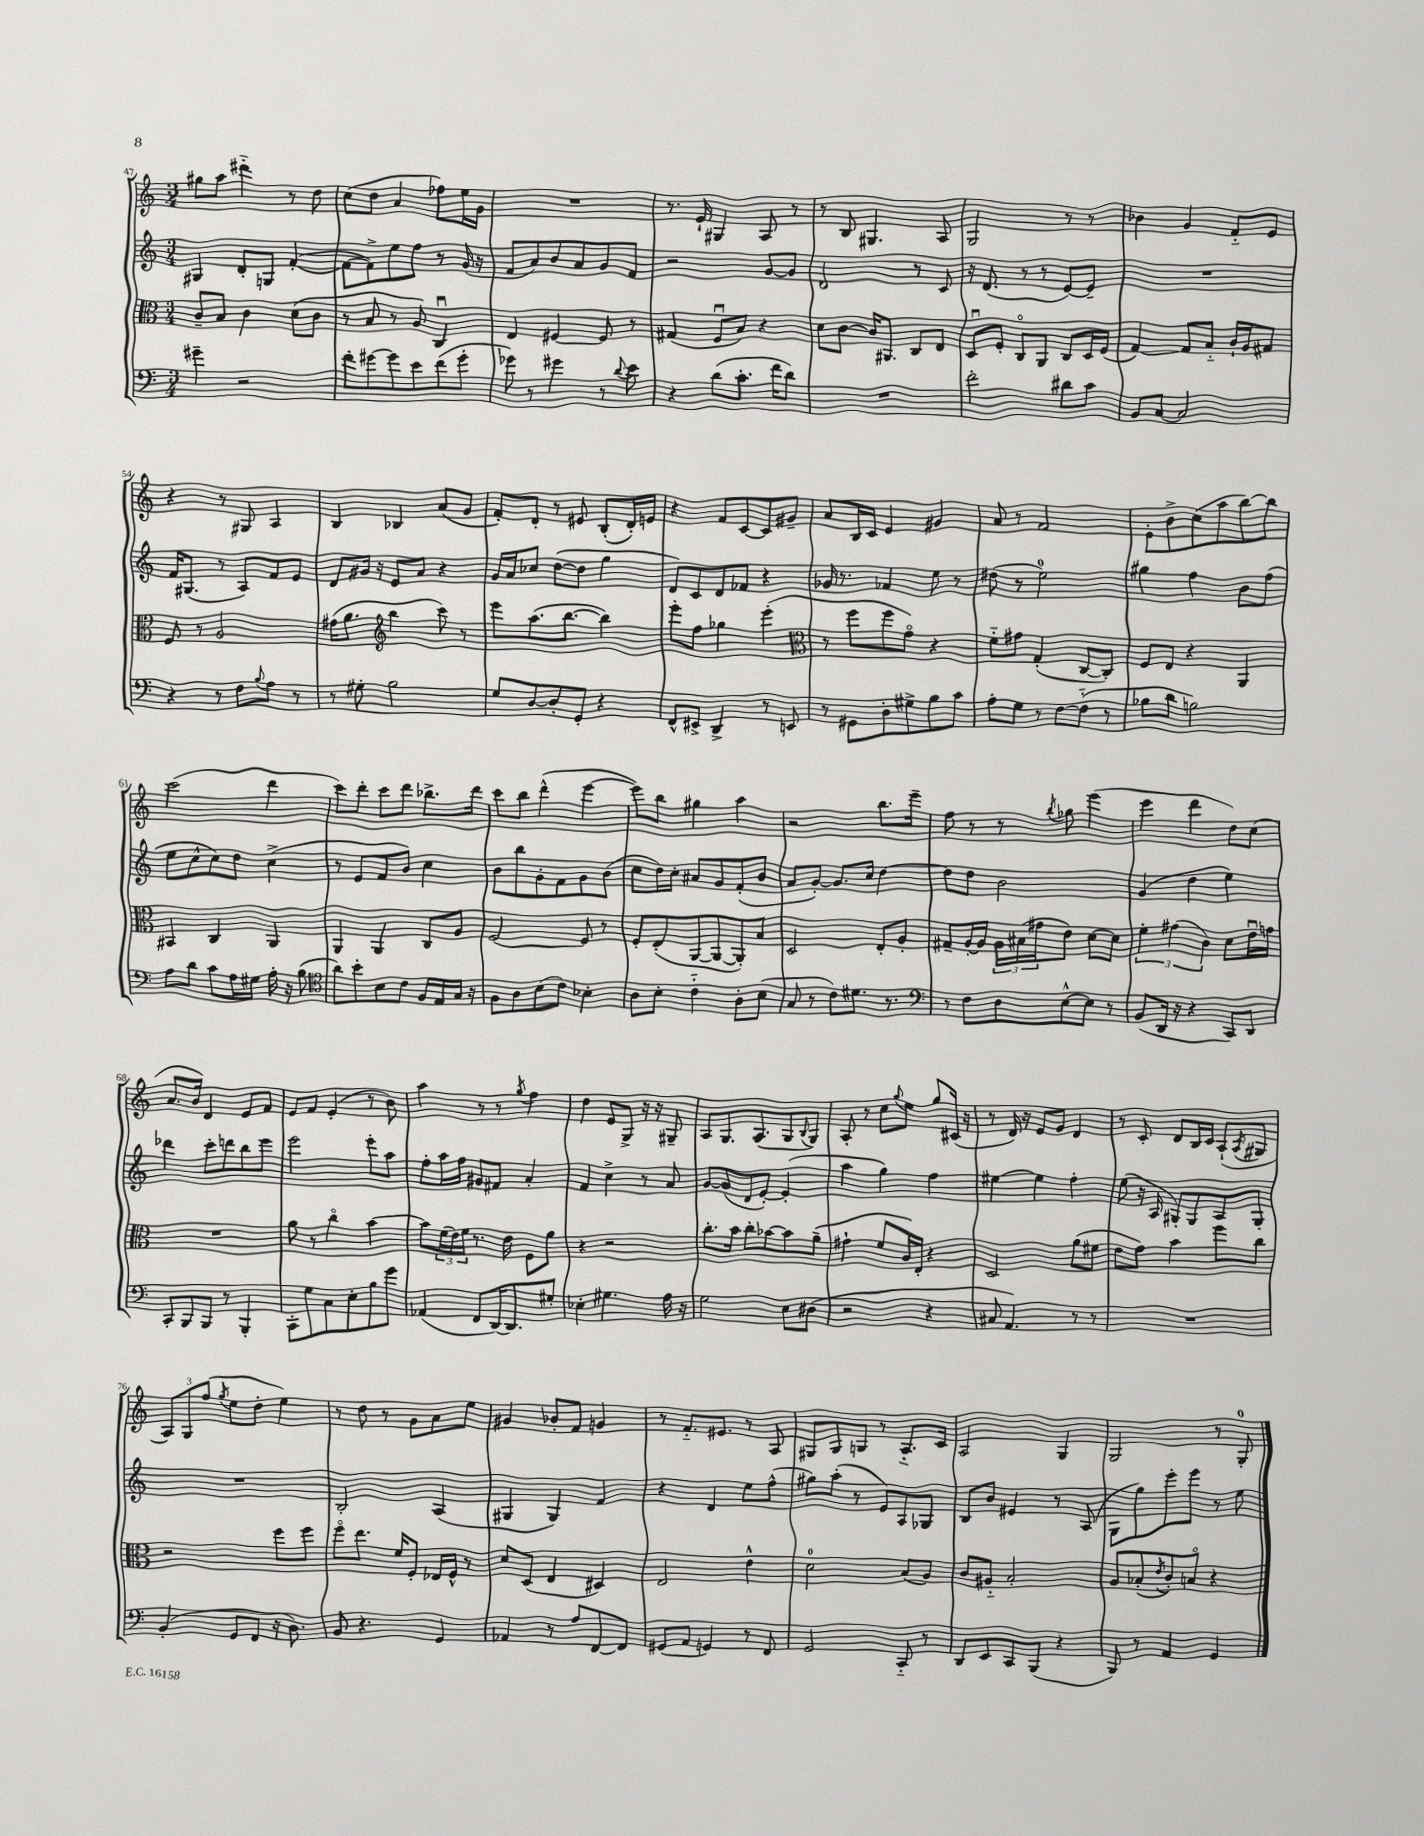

**kern	**kern	**kern	**kern
*staff4	*staff3	*staff2	*staff1
*clefF4	*clefC3	*clefG2	*clefG2
*k[]	*k[]	*k[]	*k[]
*M3/4	*M3/4	*M3/4	*M3/4
4g#~\	8c~/L	4G#/	8gg#\L
.	8B/J	.	8aa\J
2r	4c\	8d'/L	4ddd#'~\
.	.	8G/J	.
.	(8d\L	([4f'/	8r
.	8c\J	.	8dd\
=	=	=	=
8f'\L	8r	8f\_L	(8cc\L
[8g#\	8B/	8f^\])	8dd\J
8g#\]	8r	8ee\	4a/
8e\	8A/)	8ff\J	.
(8f\	4Cu/	8r	8ff-\L)
8g#'\J	.	(16g/	16ee\L
.	.	16r	16g\JJ
=	=	=	=
8g-\)	4E/	8f/L	2.r
8r	.	8a/)	.
4g#\	[4F#/	8b/	.
.	.	8a/	.
8r	8F#/]	8g/	.
8qqd/	.	.	.
8e\	8r	8f/J	.
=	=	=	=
4r	(4G#/	2r	8.r
.	.	.	16e`/
(8d\L	8Fu/L	.	4G#/
8.c'\J	8B/J)	.	.
.	4r	[8g/L	8A/
16f\LK	.	.	.
8d\J)	.	8g/]J	8r
=	=	=	=
2.r	8d\L	2d/	8r
.	[8c\J	.	8B/
.	16c/]LK	.	4.G#/
.	8.AA#/J	.	.
.	8C/L	8r	.
.	8E/J	8c/	8A/
=	=	=	=
2f'\	8Du/L	16r	2G/
.	.	(8.d/	.
.	8F'/J	.	.
.	8Co/L	8r	.
.	8AA/J	8r	.
8d#\L	8C/L	[8e/L)	8r
8c\J	16D/L	8e~/]J	8r
.	(16F/JJ	.	.
=	=	=	=
8BB/L	[4G/)	2.r	4b-\
[8C/J	.	.	.
2C/]	8G/]L	.	4g/
.	8B'~/J	.	.
.	16c`/LL	.	8f'~/L
.	16A/J	.	.
.	8G#/J	.	8e/J
=	=	=	=
4r	8F/	16f/LK	4r
.	.	(8.G#/J	.
.	8r	.	.
8r	2A/	8r	8r
8F\L	.	8A/L)	8G#/
8qqB/	.	.	.
8A\J	.	8f/	4A/
8r	.	8e/J	.
=	=	=	=
8r	(16g#\LK	8d/L	4B/
.	8.a\J	.	.
8G#'\	.	16g#/Jk	.
.	.	16r	.
*	*clefG2	*	*
2B\	4bb\	8e/L	4B-/
.	.	8a/J	.
.	8ccc\)	4r	(8a/L
.	8r	.	8g/J
=	=	=	=
8G/L	8eee\L	16g/LL	8f'/L)
.	.	16a/J	.
[8D/	(8.aa\	8cc-/J	8d'/J
8D'/]	.	([8dd\L	8r
.	[8.bb\J	.	.
8GG'/J	.	8dd\]J	8e#/
4r	4bb\])	4gg\	(8B'/L
.	.	.	16d'/L)
.	.	.	16e/JJ
=	=	=	=
8FF^^/L	8eee'\L	8d/L)	4r
8EE#^/J	8ff\J	8c/	.
4DD^/	4gg-\	8d/	8f/L
.	.	8f-/J	[8c/
8r	(4eee'\	4r	8c/]
8EE/	.	.	8g#~/J
=	=	=	=
*	*clefC3	*	*
8r	8r	16g-/	8a/L
.	.	8.r	.
8GG#\L	8ff\L	.	16B/L
.	.	.	16c/JJ
8D'\	8ff\	4f-/	4e/
8G#^\	8go\J)	.	.
8B\	4r	8ee\	4g#/
8c\J	.	8r	.
=	=	=	=
8A'\L	8f'~\L	(8dd#\	8a/
8G\J	8g#\J	8r	8r
8r	(4G'/	2ee\)	2f/
[8F\L	.	.	.
(8F'~\]J	[8C/L	.	.
8r	8C'/]J)	.	.
=	=	=	=
8B-\L	8F/L	4gg#\	8e'\L
8d\J	8E/J	.	8b^\
2B\)	4r	4ff\	(8cc\
.	.	.	8aa\
.	4AA/	8b\L	[8bb\)
.	.	(8ff\J	8bb\]J
=	=	=	=
8A\L	4BB#/	8ee\L	(2ccc\
8d\J	.	8cc^^\	.
8c\L	4C/	8cc\)	.
16A\L	.	8dd\J	.
16G#\JJ	.	.	.
16A'\	4AA/	(4cc^\	4ddd\
16r	.	.	.
(8B\	.	.	.
=	=	=	=
*clefC4	*	*	*
8a\L)	4AA/	8r	8ccc\L)
8b'\	.	8e/L	8ddd'\J
8B\	4AA/	8f/	8ccc\L
8c\J	.	8b/J)	8ddd\J
16F/LL	8C/L	4cc\	8.bb-^\L
16E/	.	.	.
16G/JJ	8A/J	.	.
16r	.	.	16ddd\Jk
=	=	=	=
8F\L	[2F/	8b\L	8ccc\L
8A\	.	8bb\	8bb\J
(8B\	.	8g'\	(4ddd^^\
8c\J)	.	8f\	.
4B-'\	8F/]	8g\	[4eee\
.	8r	(8b\J	.
=	=	=	=
8A\L	8F'/L	8cc\L	8eee\]L)
8B'\J	(8E'/	16dd\L)	8bb\J
.	.	16cc'\JJ	.
4c'~\	[8AA/	8a#/L	4gg#\
.	8AA/_	8g/	.
8A'\L	8AA'/])	(8f'/	4aa\
(8B\J	8B/J	8b/J	.
=	=	=	=
8G/	2D/	8a/L	2r
8r	.	[8g'/J)	.
8c\L)	.	8.g/]L	.
8.d#\J	.	.	.
.	.	16cc/Jk	.
.	8E'/L	[4dd\	8.bb\L
8.r	.	.	.
.	8A'/J	.	.
.	.	.	16eee~\Jk
=	=	=	=
*clefF4	*	*	*
8r	8G#~/L	8dd\]L	8ff\
8F\L	[16A'/L	8dd\J	8r
.	16A/]JJ	.	.
8D\	24A\LL	2b\	8r
.	(24B#\	.	.
.	24g#\J	.	.
.	.	.	8qbb/
[8E^^\	8e\J)	.	8gg-\
8E\]J	[8d\L	.	(4eee\
8r	8d\]J	.	.
=	=	=	=
(8BB/L	6f'\	(4g/	4eee\
16DD/Jk	.	.	.
.	(6g#\	.	.
16r	.	.	.
4r	.	4dd\	4ddd\
.	6c\)	.	.
8CC/L)	8d\L	4ee\)	8dd\L)
8DD/J	16eu\L	.	(8cc\J
.	16g\JJ	.	.
=	=	=	=
8CC'/L	2.r	4ddd-\	8.a/L
8BBB/	.	.	.
.	.	.	16b/Jk)
8BBB/J	.	8ccc'\L	4d/
8r	.	8ddd\	.
4BBB'/	.	8bb\	8e/L
.	.	8eee\J	8f/J
=	=	=	=
8CC'\L	8a\	2eee\	8e/L
8G\	8r	.	8f/J
8C\	4cco\	.	(4e'/
8E'\	.	.	.
8B\	[4b\	8eee'\L	8r
8g\J	.	8aa\J	8b\)
=	=	=	=
(4AA-/	8b\]L	8ff'\L	4aa\
.	(24f\L	16aa\L	.
.	24e\)	.	.
.	.	16ff\JJ	.
.	24f\JJ	.	.
8FF/L	8.r	8g#/L	8r
[16DD/K)	.	8f#/J	8r
8.DD/]	16e\	.	.
.	.	.	8qgg/
.	8F\L	4a'/	4ff\
8G#'/J	8a\J	.	.
=	=	=	=
4E-'\	4r	4f/	4dd\
4.G#\	2r	4cc^\	8e/L
.	.	.	8G^/J
.	.	8r	16r
.	.	.	16r
16A\	.	8a/	8G#~/
16r	.	.	.
=	=	=	=
2G\	8.cc'\L	[8g/L	8A/L
.	.	(8g/]	8.G/
.	16b\Jk	.	.
.	8cc'\L	8d/	.
.	.	.	(8.A/
.	[8b-\	[8e'/J)	.
8E\L	8b-\]	(4e'/]	8G/
.	.	.	8qqB/
(8D#\J	(8a~\J	.	8G/J)
=	=	=	=
2r	4g#`\	4aa\	8A'/
.	.	.	8r
.	8f/L	4gg\)	8cc\L
.	.	.	8qqgg/
.	16c/L)	.	8ee\J
.	16E'/JJ	.	.
4r	4r	4ff\	8gg/L
.	.	.	(16c#/Jk
.	.	.	16r
=	=	=	=
8C#/	2D/	[4ee#\	8r
4.AA/)	.	.	16d/)
.	.	.	16r
.	.	4ee#\]	8e/L
.	.	.	8g/J
8r	(8a\L	4ff'\	4d/
8r	8f#\J	.	.
=	=	=	=
2.r	8e\L	(8ee\	8r
.	8g\J)	16r	8c'/
.	.	16A/	.
.	4b\	8G#'/L)	8d/L
.	.	8G#/	16B/L
.	.	.	16c/JJ
.	8ff\L	8A/	(8A`/L
.	.	.	8qA/
.	8cc\J	8G#'/J	8G#/J
=	=	=	=
(4BB'/	2r	2.r	12A/L)
.	.	.	12G/
.	.	.	(12ff/J
.	.	.	8qgg/
8GG/L	.	.	8ee\L
8FF/J	.	.	8dd'\J
16r	8ff\L	.	4ee\)
8.D\)	.	.	.
.	8ff\J	.	.
=	=	=	=
8BB/	8ffo\L	2B'/	8r
4.r	8.ee\J	.	8dd\
.	.	.	8r
.	16f/LK	.	.
.	8F'/J	.	8g\L
4GG/	16E-/LL	(4A/	8a\
.	16F^^/JJ	.	.
.	8r	.	8ee\J
=	=	=	=
4AA-/	8d/L	4G#/	4g#/
.	(8D/J	.	.
8r	4E/	4G#/)	8b-'/L
8A/L	.	.	8f/J
[8FF/	4D#/)	4f/	4g/
8FF/]J	.	.	.
=	=	=	=
(8GG#/L	2E/	4r	8r
8AA/J	.	.	8.f'~/L
4GG/)	.	4d/	.
.	.	.	8.e#/J
8r	4e^^\	8ee\L	8r
8FF/	.	(8ff^^\J	8A/
=	=	=	=
2GG/	2d\	8gg#\L)	8G#/L
.	.	(8aa'\J	8G#/
.	.	8r	8G/J
.	.	8e/L)	8r
8CC'~/	(8B/L	8A/	8.A'~/L
8r	8A/J)	8G-/J	.
.	.	.	16c/Jk
=	=	=	=
8DD/L	8c/L	8B/L	2A/
8EE/	8A#'~/J	8b/J	.
8CC/	2B'/	4e#/	.
(8BBB/J	.	.	.
4r	.	8r	4G/
.	.	(8A/	.
=	=	=	=
8BBB/)	8A/L	8G\L	2G/
8r	(8B-'/	8gg\)	.
.	8qe/	.	.
4AA/	8c'/)	8eee'\	.
.	8Bo/J	8eee\J	.
4GG/	4r	8r	8r
.	.	8ee\	8G'/
==	==	==	==
*-	*-	*-	*-
